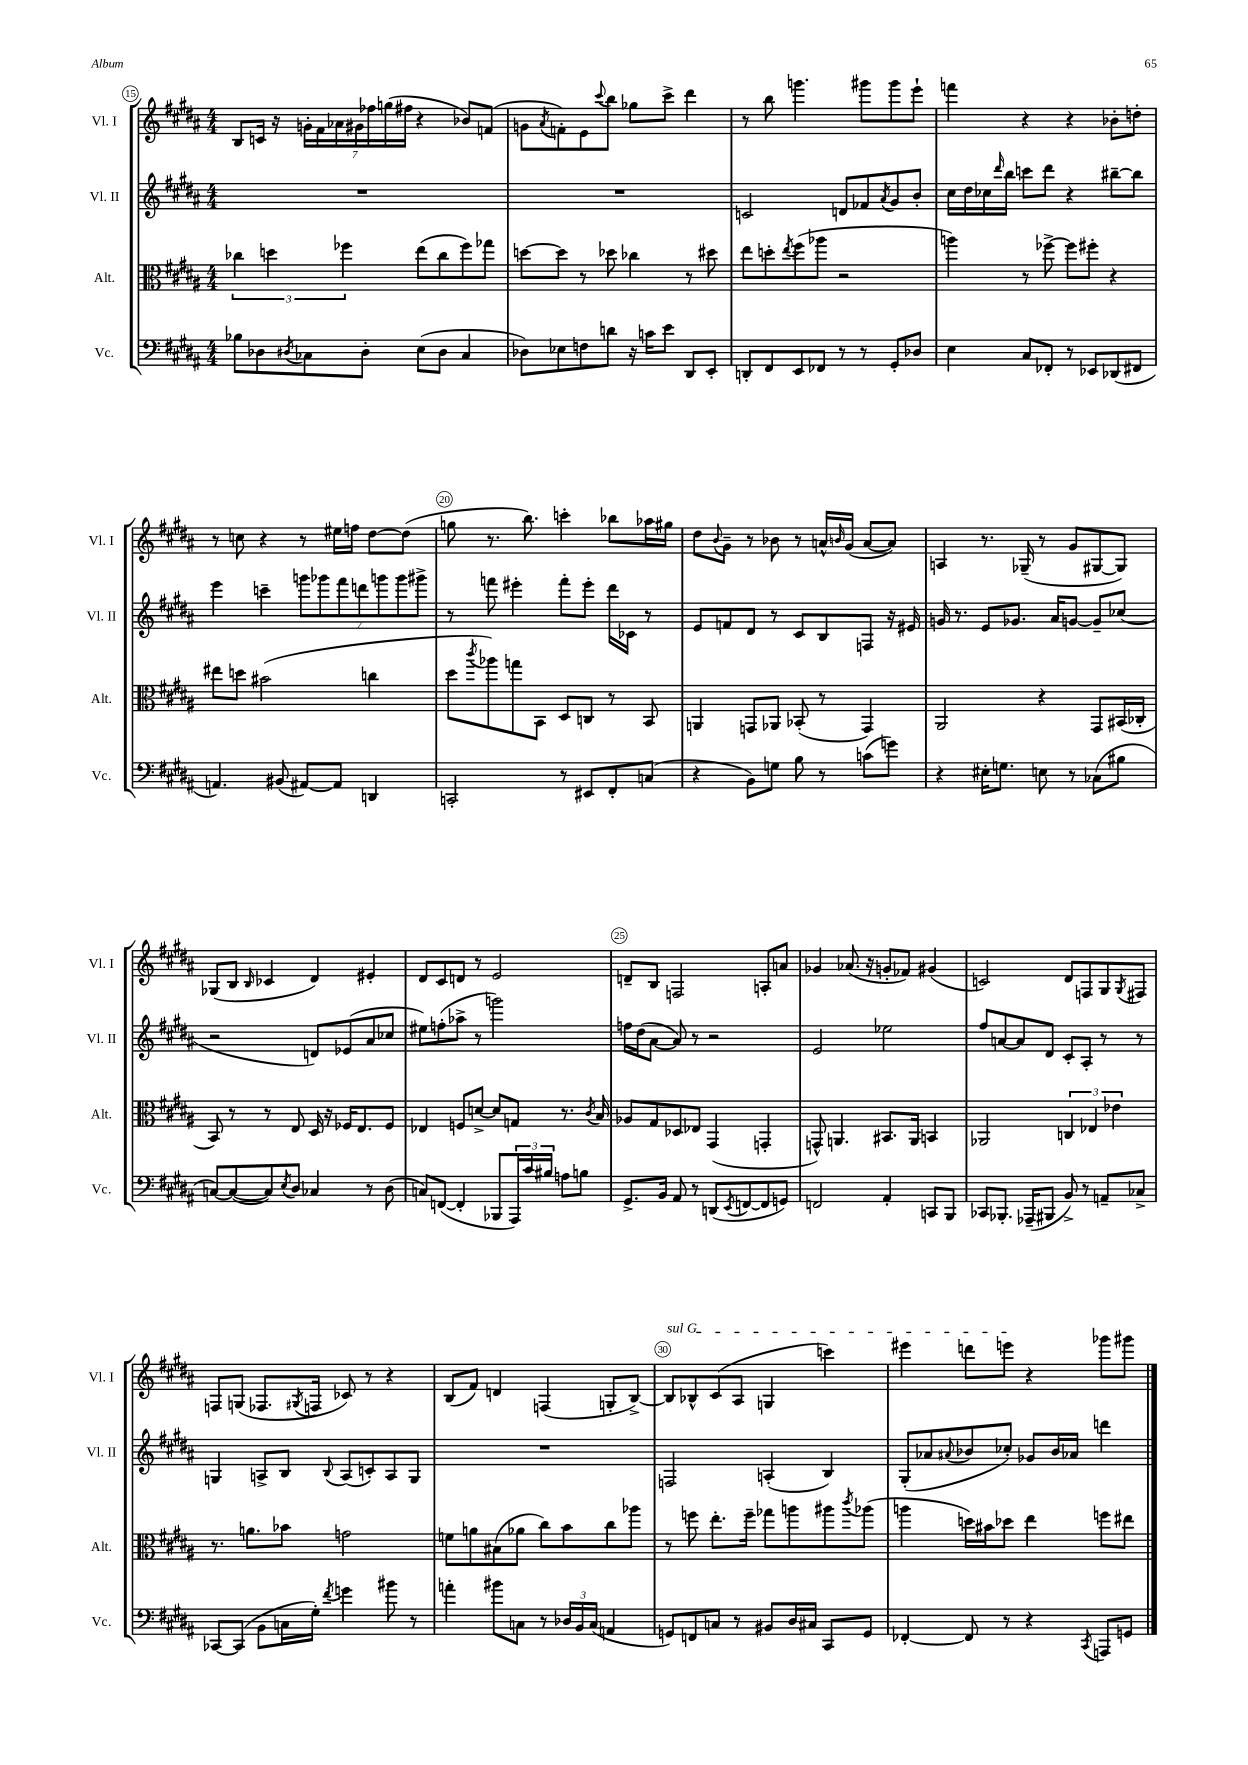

**kern	**kern	**kern	**kern
*staff4	*staff3	*staff2	*staff1
*clefF4	*clefC3	*clefG2	*clefG2
*k[f#c#g#d#a#]	*k[f#c#g#d#a#]	*k[f#c#g#d#a#]	*k[f#c#g#d#a#]
*M4/4	*M4/4	*M4/4	*M4/4
8B-	6cc-	1r	8B
8D-	.	.	16c
.	6dd	.	.
.	.	.	16r
8qD#	.	.	.
8C-	.	.	28g'
.	.	.	28f#
.	.	.	28a-
.	6ff-	.	.
.	.	.	28g#
8D#'	.	.	.
.	.	.	28ff-
.	.	.	(28gg
.	.	.	28ff#
(8E	(8ee	.	4r
8D#	8cc-	.	.
4C-	8ff-)	.	8b-)
.	8gg-	.	(8f
=	=	=	=
8D-)	[8dd	1r	8g
.	.	.	8qa#
8E-	8dd]	.	8f')
8F	8r	.	8e
.	.	.	8qqccc#
8d	8dd-	.	8bb
16r	4cc-	.	8gg-
16c	.	.	.
8e	.	.	8ccc#^
8DD#	8r	.	4ddd#
8EE'	8dd#	.	.
=	=	=	=
8DD'	8ee	2c	8r
8FF#	8dd'	.	8bb
.	8qee	.	.
8EE	(8ff#	.	4.ggg
8FF-	8aa-	.	.
8r	2r	8d	.
8r	.	8f-	8ggg#
.	.	8qa#	.
8GG#'	.	8g#	8ggg#
8D-	.	8b'	8eee`
=	=	=	=
4E	4aa)	16cc#	4fff
.	.	16dd#	.
.	.	16cc-	.
.	.	16qqddd#	.
.	.	16bb	.
8C#	8r	8ccc	4r
8FF-'	[8ff-^	8ddd#	.
8r	8ff-]	4r	4r
8EE-	8ff#'	.	.
(8DD-	4r	[8bb#~	8b-'
8FF#	.	8bb#]	8dd'
=	=	=	=
4.AA)	8ee#	4eee	8r
.	8dd	.	8cc
.	(2b#	4ccc~	4r
(8BB#	.	.	.
[8AA#)	.	14ggg	8r
.	.	14ggg-	.
8AA#]	.	.	16ee#
.	.	14fff#	.
.	.	.	16ff
.	.	14ddd	.
4DD	4cc	.	[8dd#
.	.	14ggg	.
.	.	14ggg	.
.	.	.	(8dd#]
.	.	14ggg#^	.
=	=	=	=
2CC'	8dd#	8r	8gg
.	8qccc#	.	.
.	8aa-)	8fff	8.r
.	8gg	4eee#'	.
.	.	.	8.bb)
.	8BB	.	.
8r	8D#	8fff'	4ccc'
8EE#	8C	8eee#'	.
8FF#'	8r	16ddd#	8bb-
.	.	16c-	.
(8C	8BB	8r	16aa-
.	.	.	16gg#
=	=	=	=
4r	4AA	8e	8dd#
.	.	.	8qqb
.	.	8f	8g#~
8BB)	8GG	8d#	8r
8G	8AA-	8r	8b-
8B	(8BB-'	8c#	8r
8r	8r	8B	16a^^
.	.	.	16qqb
.	.	.	(16g#
(8c	4GG)	8F	[8a
8g)	.	16r	8a])
.	.	16e#	.
=	=	=	=
4r	2AA#	16g	4A
.	.	8.r	.
16E#'	.	8e	8.r
8.G	.	.	.
.	.	8.g-	.
.	.	.	(16G-~
8E	4r	.	8r
.	.	16a#	.
8r	.	[8g	8g#
(8C-	8GG#	8g~]	[8G#
8B#	(16BB#	(8cc-	8G#])
.	16C-'	.	.
=	=	=	=
[8C)	8BB)	2r	(8G-
(8C_	8r	.	8B
.	.	.	16qqB
8C])	8r	.	4c-
8qE	.	.	.
8D#	8E	.	.
4C-	16D#	8d)	4d#)
.	16r	.	.
.	16F-	(8e-	.
.	8.E	.	.
8r	.	8a#	4e#'
(8D#	8F-	8cc-	.
=	=	=	=
8C)	4E-	8ee#)	8d#
([8FF	.	(8ff'	8c#
4FF']	8F	8aa-^	8d
.	[8d^	8r	8r
8BBB-	8d]	2ggg)	2e
24AAA#)	8G	.	.
24c#	.	.	.
24B#	.	.	.
8A	8.r	.	.
8B	.	.	.
.	8qc#	.	.
.	16B	.	.
=	=	=	=
8.GG#^	8A-	16ff	8d~
.	.	(16dd#	.
.	8G#	[8a#	8B
16BB	.	.	.
8AA#	8D-	8a#])	2F
8r	8E-	8r	.
(8DD	(4GG#	2r	.
8qEE	.	.	.
[8FF	.	.	.
8FF]	4GG'	.	8A'
8GG)	.	.	8a
=	=	=	=
2FF	8GG^^)	2e	4g-
.	4.AA	.	.
.	.	.	(8.a-
.	.	.	16r
4AA#'	8.BB#	2ee-	8g'
.	.	.	8f-)
.	16AA	.	.
8CC	4BB	.	(4g#
8BBB	.	.	.
=	=	=	=
8CC-	2AA-	8ff#	2c)
8.BBB-'	.	[8a	.
.	.	8a]	.
(16AAA-~	.	.	.
8BBB#	.	8d#	.
8BB^)	6C	8c#'	8d#
8r	.	8A#'	8F
.	6E-	.	.
8AA~	.	8r	8G#
.	6e-	.	.
.	.	.	8qG#
8C-^	.	8r	8F#
=	=	=	=
[8CC-	8.r	4G	8F
(8CC-]	.	.	(8G
.	8.a	.	.
8BB	.	8A^	8.F-
16C	8b-	8B	.
.	.	.	8qG#
16G#')	.	.	16F
8qf#	.	8qqB	.
4g	2g	(8A	8c-)
.	.	8c')	8r
8b#	.	8A	4r
8r	.	8G	.
=	=	=	=
4a'	8f	1r	(8B
.	8a	.	8f#)
8b#	(8B#	.	4d
8C	8a-	.	.
8r	8cc#)	.	(4F
24D-	8b	.	.
24BB	.	.	.
(24C	.	.	.
4AA	8cc#	.	8G'
.	8aa-	.	[8B^)
=	=	=	=
8GG)	8r	2F	8B]
8FF	8ff	.	8B-^^
8C	8.ee'	.	(8c#
8r	.	.	8A#
.	16ff~	.	.
8BB#	8gg-	(4A'	4G
16D#	8aa	.	.
16C#	.	.	.
8CC#	8aa#	4B)	4ccc)
.	8qccc#	.	.
8GG	(8aa-	.	.
=	=	=	=
[4FF-'	4aa	(8G#'	4eee#
.	.	8a-	.
.	.	8qqa#	.
8FF-]	16dd)	8b-	8ddd
.	16b#	.	.
8r	8dd-	8cc-')	8eee
4r	4ee	8g-	4r
.	.	16b-	.
.	.	16a-	.
8qCC#	.	.	.
8AAA	8ff	4ddd	8ggg-
8GG	8ee#	.	8ggg#
==	==	==	==
*-	*-	*-	*-
